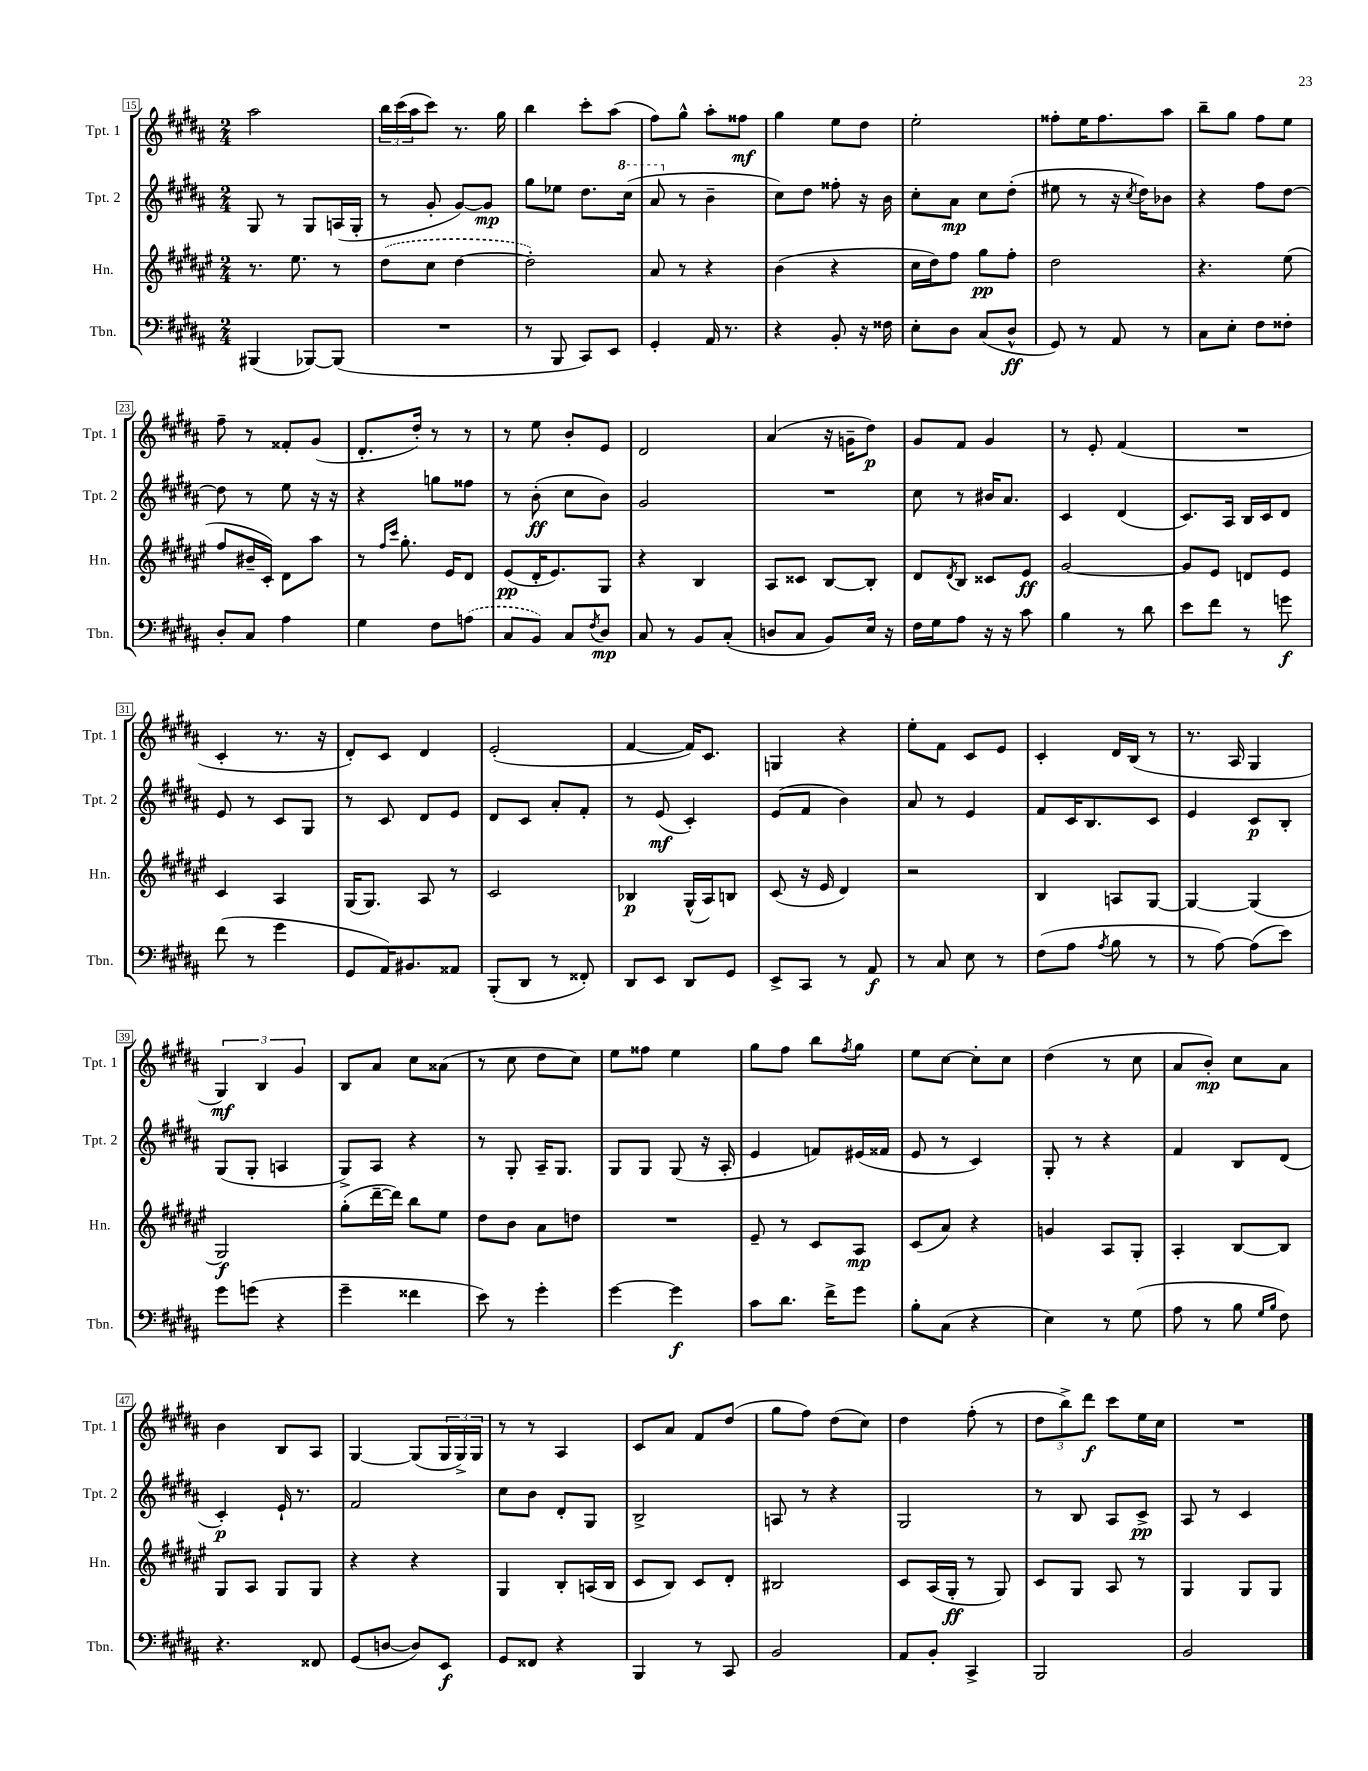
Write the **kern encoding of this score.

**kern	**dynam	**kern	**dynam	**kern	**dynam	**kern	**dynam
*part4	*part4	*part3	*part3	*part2	*part2	*part1	*part1
*staff4	*staff4	*staff3	*staff3	*staff2	*staff2	*staff1	*staff1
*I"Tbn.	*	*I"Hn.	*	*I"Tpt. 2	*	*I"Tpt. 1	*
*I'Tbn.	*	*I'Hn.	*	*I'Tpt. 2	*	*I'Tpt. 1	*
*clefF4	*	*clefG2	*	*clefG2	*	*clefG2	*
*k[f#c#g#d#a#]	*	*k[f#c#g#d#a#e#]	*	*k[f#c#g#d#a#]	*	*k[f#c#g#d#a#]	*
*M2/4	*	*M2/4	*	*M2/4	*	*M2/4	*
=15	=15	=15	=15	=15	=15	=15	=15
(4BBB#X/	.	8.r	.	8G#/	.	2aa#\	.
.	.	.	.	8r	.	.	.
.	.	8.ee#\	.	.	.	.	.
[8BBB-X/L)	.	.	.	8G#/L	.	.	.
(8BBB-/J]	.	8r	.	(16An/L	.	.	.
.	.	.	.	16G#'/JJ	.	.	.
=16	=16	=16	=16	=16	=16	=16	=16
2r	.	(8dd#\L	.	8r	.	24bb\LL	.
.	.	.	.	.	.	(24ccc#\	.
.	.	.	.	.	.	24aa#\J	.
.	.	8cc#\J	.	8g#'/	.	8ccc#\J)	.
.	.	[4dd#\	.	[8g#/L)	.	8.r	.
.	.	.	.	8g#/J]	mp	.	.
.	.	.	.	.	.	16gg#\	.
=17	=17	=17	=17	=17	=17	=17	=17
8r	.	2dd#'\])	.	8gg#\L	.	4bb\	.
8BBB/	.	.	.	8ee-X\J	.	.	.
8CC#/L)	.	.	.	8.dd#\L	.	8ccc#'\L	.
8EE/J	.	.	.	.	.	(8aa#\J	.
*	*	*	*	*8va	*	*	*
.	.	.	.	(16ccc#\Jk	.	.	.
=18	=18	=18	=18	=18	=18	=18	=18
4GG#'/	.	8a#/	.	8aa#/	.	8ff#\L)	.
*	*	*	*	*X8va	*	*	*
.	.	8r	.	8r	.	8gg#^^\J	.
16AA#/	.	4r	.	4b~\	.	8aa#'\L	.
8.r	.	.	.	.	.	.	.
.	.	.	.	.	.	8ff##X\J	mf
=19	=19	=19	=19	=19	=19	=19	=19
4r	.	(4b\	.	8cc#\L)	.	4gg#\	.
.	.	.	.	8dd#\J	.	.	.
8BB'/	.	4r	.	8ff##X'\	.	8ee\L	.
16r	.	.	.	16r	.	8dd#\J	.
16F##X\	.	.	.	16b\	.	.	.
=20	=20	=20	=20	=20	=20	=20	=20
8E'\L	.	16cc#\LL	.	8cc#'\L	.	2ee'\	.
.	.	16dd#\J)	.	.	.	.	.
8D#\J	.	8ff#\J	.	8a#\J	mp	.	.
(8C#/L	.	8gg#\L	pp	8cc#\L	.	.	.
8D#^^/J	ff	8ff#'\J	.	(8dd#'\J	.	.	.
=21	=21	=21	=21	=21	=21	=21	=21
8GG#/)	.	2dd#\	.	8ee#X\	.	8ff##X'\L	.
8r	.	.	.	8r	.	16ee\K	.
.	.	.	.	.	.	8.ff##\	.
8AA#/	.	.	.	16r	.	.	.
.	.	.	.	8qcc#/	.	.	.
.	.	.	.	16dd#\KL)	.	.	.
8r	.	.	.	8b-X\J	.	8aa#\J	.
=22	=22	=22	=22	=22	=22	=22	=22
8C#\L	.	4.r	.	4r	.	8bb~\L	.
8E'\J	.	.	.	.	.	8gg#\J	.
8F#\L	.	.	.	8ff#\L	.	8ff#\L	.
8F##X'\J	.	(8ee#\	.	[8dd#\J	.	8ee\J	.
!!LO:LB:g=z
=23	=23	=23	=23	=23	=23	=23	=23
8D#'/L	.	8ff#/L	.	8dd#\]	.	8ff#~\	.
8C#/J	.	16b#X~/L	.	8r	.	8r	.
.	.	16c#'/JJ)	.	.	.	.	.
4A#\	.	8d#\L	.	8ee\	.	8f##X'/L	.
.	.	8aa#\J	.	16r	.	(8g#/J	.
.	.	.	.	16r	.	.	.
=24	=24	=24	=24	=24	=24	=24	=24
4G#\	.	8r	.	4r	.	8.d#'/L	.
.	.	16qqff#/LL	.	.	.	.	.
.	.	16qqccc#/JJ	.	.	.	.	.
.	.	8.gg#'\	.	.	.	.	.
.	.	.	.	.	.	16dd#'/Jk)	.
8F#\L	.	.	.	8ggn\L	.	8r	.
.	.	16e#/KL	.	.	.	.	.
(8An\J	.	8d#/J	.	8ff##X\J	.	8r	.
=25	=25	=25	=25	=25	=25	=25	=25
8C#/L	.	(8e#/L	pp	8r	.	8r	.
8BB/J)	.	16d#'/K	.	(8b'\	ff	8ee\	.
.	.	8.e#/)	.	.	.	.	.
8C#/L	.	.	.	8cc#\L	.	8b'/L	.
8qF#/	.	.	.	.	.	.	.
8D#/J	mp	8G#/J	.	8b\J)	.	8e/J	.
=26	=26	=26	=26	=26	=26	=26	=26
8C#/	.	4r	.	2g#/	.	2d#/	.
8r	.	.	.	.	.	.	.
8BB/L	.	4B/	.	.	.	.	.
(8C#'/J	.	.	.	.	.	.	.
=27	=27	=27	=27	=27	=27	=27	=27
8Dn/L	.	8A#/L	.	2r	.	(4a#/	.
8C#/J	.	8c##X/J	.	.	.	.	.
8BB/L)	.	[8B/L	.	.	.	16r	.
.	.	.	.	.	.	16gn~\KL	.
16E/Jk	.	8B'/J]	.	.	.	8dd#\J)	p
16r	.	.	.	.	.	.	.
=28	=28	=28	=28	=28	=28	=28	=28
16F#\LL	.	8d#/L	.	8cc#\	.	8g#/L	.
16G#\J	.	.	.	.	.	.	.
.	.	8qd#/	.	.	.	.	.
8A#\J	.	8B/J	.	8r	.	8f#/J	.
16r	.	8c##X/L	.	16b#X/KL	.	4g#/	.
16r	.	.	.	8.a#/J	.	.	.
8c#\	.	8e#/J	ff	.	.	.	.
=29	=29	=29	=29	=29	=29	=29	=29
4B\	.	[2g#/	.	4c#/	.	8r	.
.	.	.	.	.	.	8e'/	.
8r	.	.	.	(4d#/	.	(4f#/	.
8d#\	.	.	.	.	.	.	.
=30	=30	=30	=30	=30	=30	=30	=30
8e\L	.	8g#/L]	.	8.c#/L)	.	2r	.
8f#\J	.	8e#/J	.	.	.	.	.
.	.	.	.	16A#/Jk	.	.	.
8r	.	8dn/L	.	16B/LL	.	.	.
.	.	.	.	16c#/J	.	.	.
8gn\	f	8e#/J	.	8d#/J	.	.	.
!!LO:LB:g=z
=31	=31	=31	=31	=31	=31	=31	=31
(8f#\	.	4c#/	.	8e/	.	4c#'/	.
8r	.	.	.	8r	.	.	.
4g#\	.	4A#/	.	8c#/L	.	8.r	.
.	.	.	.	8G#/J	.	.	.
.	.	.	.	.	.	16r	.
=32	=32	=32	=32	=32	=32	=32	=32
8GG#/L	.	(16G#/KL	.	8r	.	8d#'/L)	.
.	.	8.G#/J)	.	.	.	.	.
16AA#/K)	.	.	.	8c#/	.	8c#/J	.
8.BB#X/	.	.	.	.	.	.	.
.	.	8A#/	.	8d#/L	.	4d#/	.
8AA##X/J	.	8r	.	8e/J	.	.	.
=33	=33	=33	=33	=33	=33	=33	=33
(8BBB'/L	.	2c#/	.	8d#/L	.	(2e'/	.
8DD#/J	.	.	.	8c#/J	.	.	.
8r	.	.	.	8a#'/L	.	.	.
8FF##X'/)	.	.	.	8f#'/J	.	.	.
=34	=34	=34	=34	=34	=34	=34	=34
8DD#/L	.	4B-X/	p	8r	.	[4f#/	.
8EE/J	.	.	.	(8e/	mf	.	.
8DD#/L	.	(16G#^^/LL	.	4c#'/)	.	16f#/KL])	.
.	.	16A#/J)	.	.	.	8.c#/J	.
8GG#/J	.	8Bn/J	.	.	.	.	.
=35	=35	=35	=35	=35	=35	=35	=35
8EE^/L	.	(8c#/	.	(8e/L	.	4Gn/	.
8CC#/J	.	16r	.	8f#/J	.	.	.
.	.	16e#/	.	.	.	.	.
8r	.	4d#/)	.	4b\)	.	4r	.
8AA#/	f	.	.	.	.	.	.
=36	=36	=36	=36	=36	=36	=36	=36
8r	.	2r	.	8a#/	.	8ee'\L	.
8C#/	.	.	.	8r	.	8f#\J	.
8E\	.	.	.	4e/	.	8c#/L	.
8r	.	.	.	.	.	8e/J	.
=37	=37	=37	=37	=37	=37	=37	=37
(8F#\L	.	4B/	.	8f#/L	.	4c#'/	.
8A#\J	.	.	.	16c#/K	.	.	.
.	.	.	.	8.B/	.	.	.
8qA#/	.	.	.	.	.	.	.
8B\	.	8An/L	.	.	.	16d#/LL	.
.	.	.	.	.	.	(16B/JJ	.
8r	.	[8G#/J	.	8c#/J	.	8r	.
=38	=38	=38	=38	=38	=38	=38	=38
8r	.	4G#/_	.	4e/	.	8.r	.
[8A#\)	.	.	.	.	.	.	.
.	.	.	.	.	.	16A#/	.
(8A#\L]	.	(4G#/]	.	8c#/L	p	4G#/	.
8e\J)	.	.	.	8B'/J	.	.	.
!!LO:LB:g=z
=39	=39	=39	=39	=39	=39	=39	=39
8g#\L	.	2G#/)	f	(8G#/L	.	6G#/)	mf
(8gn\J	.	.	.	8G#'/J	.	.	.
.	.	.	.	.	.	6B/	.
4r	.	.	.	4An/	.	.	.
.	.	.	.	.	.	6g#/	.
=40	=40	=40	=40	=40	=40	=40	=40
4g#~\	.	(8gg#'\L	.	8G#^/L)	.	8B/L	.
.	.	[16ddd#~\L	.	8A#/J	.	8a#/J	.
.	.	16ddd#\JJ])	.	.	.	.	.
4f##X\	.	8bb\L	.	4r	.	8cc#\L	.
.	.	8ee#\J	.	.	.	(8a##X\J	.
=41	=41	=41	=41	=41	=41	=41	=41
8e\)	.	8dd#\L	.	8r	.	8r	.
8r	.	8b\J	.	8G#'/	.	8cc#\	.
4g#'\	.	8a#\L	.	16A#~/KL	.	8dd#\L	.
.	.	.	.	8.G#/J	.	.	.
.	.	8ddn\J	.	.	.	8cc#\J)	.
=42	=42	=42	=42	=42	=42	=42	=42
[4g#\	.	2r	.	8G#/L	.	8ee\L	.
.	.	.	.	8G#/J	.	8ff##X\J	.
4g#\]	f	.	.	(8G#/	.	4ee\	.
.	.	.	.	16r	.	.	.
.	.	.	.	16A#'/	.	.	.
=43	=43	=43	=43	=43	=43	=43	=43
8c#\L	.	8e#~/	.	4e/	.	8gg#\L	.
8.d#\J	.	8r	.	.	.	8ff#\J	.
.	.	8c#/L	.	8fn/L)	.	8bb\L	.
16f#^\KL	.	.	.	.	.	.	.
.	.	.	.	.	.	8qff#/	.
8g#\J	.	8A#/J	mp	(16e#X/L	.	8gg#\J	.
.	.	.	.	16f##X/JJ	.	.	.
=44	=44	=44	=44	=44	=44	=44	=44
8B'\L	.	(8c#/L	.	8e/	.	8ee\L	.
(8C#\J	.	8a#/J)	.	8r	.	[8cc#\J	.
4r	.	4r	.	4c#/)	.	8cc#'\L]	.
.	.	.	.	.	.	8cc#\J	.
=45	=45	=45	=45	=45	=45	=45	=45
4E\)	.	4gn/	.	8G#'/	.	(4dd#\	.
.	.	.	.	8r	.	.	.
8r	.	8A#/L	.	4r	.	8r	.
(8G#\	.	8G#'/J	.	.	.	8cc#\	.
=46	=46	=46	=46	=46	=46	=46	=46
8A#\	.	4A#'/	.	4f#/	.	8a#/L	.
8r	.	.	.	.	.	8b'/J)	mp
8B\	.	[8B/L	.	8B/L	.	8cc#\L	.
16qqG#/LL	.	.	.	.	.	.	.
16qqB/JJ	.	.	.	.	.	.	.
8F#\)	.	8B/J]	.	(8d#/J	.	8a#\J	.
!!LO:LB:g=z
=47	=47	=47	=47	=47	=47	=47	=47
4.r	.	8G#/L	.	4c#'/)	p	4b\	.
.	.	8A#/J	.	.	.	.	.
.	.	8G#/L	.	16e`/	.	8B/L	.
.	.	.	.	8.r	.	.	.
8FF##X/	.	8G#/J	.	.	.	8A#/J	.
=48	=48	=48	=48	=48	=48	=48	=48
(8GG#/L	.	4r	.	2f#/	.	[4G#/	.
[8Dn/J	.	.	.	.	.	.	.
8D/L])	.	4r	.	.	.	(8G#/L]	.
8EE/J	f	.	.	.	.	24G#/L	.
.	.	.	.	.	.	24G#^/)	.
.	.	.	.	.	.	24G#/JJ	.
=49	=49	=49	=49	=49	=49	=49	=49
8GG#/L	.	4G#/	.	8cc#\L	.	8r	.
8FF##X/J	.	.	.	8b\J	.	8r	.
4r	.	8B'/L	.	8d#'/L	.	4A#/	.
.	.	(16An/L	.	8G#/J	.	.	.
.	.	16B/JJ	.	.	.	.	.
=50	=50	=50	=50	=50	=50	=50	=50
4BBB/	.	8c#/L	.	2B^/	.	8c#/L	.
.	.	8B/J)	.	.	.	8a#/J	.
8r	.	8c#/L	.	.	.	8f#/L	.
8CC#/	.	8d#'/J	.	.	.	(8dd#/J	.
=51	=51	=51	=51	=51	=51	=51	=51
2BB/	.	2B#X/	.	8An/	.	8gg#\L	.
.	.	.	.	8r	.	8ff#\J)	.
.	.	.	.	4r	.	(8dd#\L	.
.	.	.	.	.	.	8cc#\J)	.
=52	=52	=52	=52	=52	=52	=52	=52
8AA#/L	.	8c#/L	.	2G#/	.	4dd#\	.
8BB'/J	.	(16A#/L	.	.	.	.	.
.	.	16G#'/JJ	ff	.	.	.	.
4CC#^/	.	8r	.	.	.	(8ff#'\	.
.	.	8G#/)	.	.	.	8r	.
=53	=53	=53	=53	=53	=53	=53	=53
2BBB/	.	8c#/L	.	8r	.	12dd#\L	.
.	.	.	.	.	.	12bb^\)	.
.	.	8G#/J	.	8B/	.	.	.
.	.	.	.	.	.	12ddd#\J	f
.	.	8A#/	.	8A#/L	.	8ccc#\L	.
.	.	8r	.	8c#^/J	pp	16ee\L	.
.	.	.	.	.	.	16cc#\JJ	.
=54	=54	=54	=54	=54	=54	=54	=54
2BB/	.	4G#/	.	8A#/	.	2r	.
.	.	.	.	8r	.	.	.
.	.	8G#/L	.	4c#/	.	.	.
.	.	8G#/J	.	.	.	.	.
==	==	==	==	==	==	==	==
*-	*-	*-	*-	*-	*-	*-	*-
